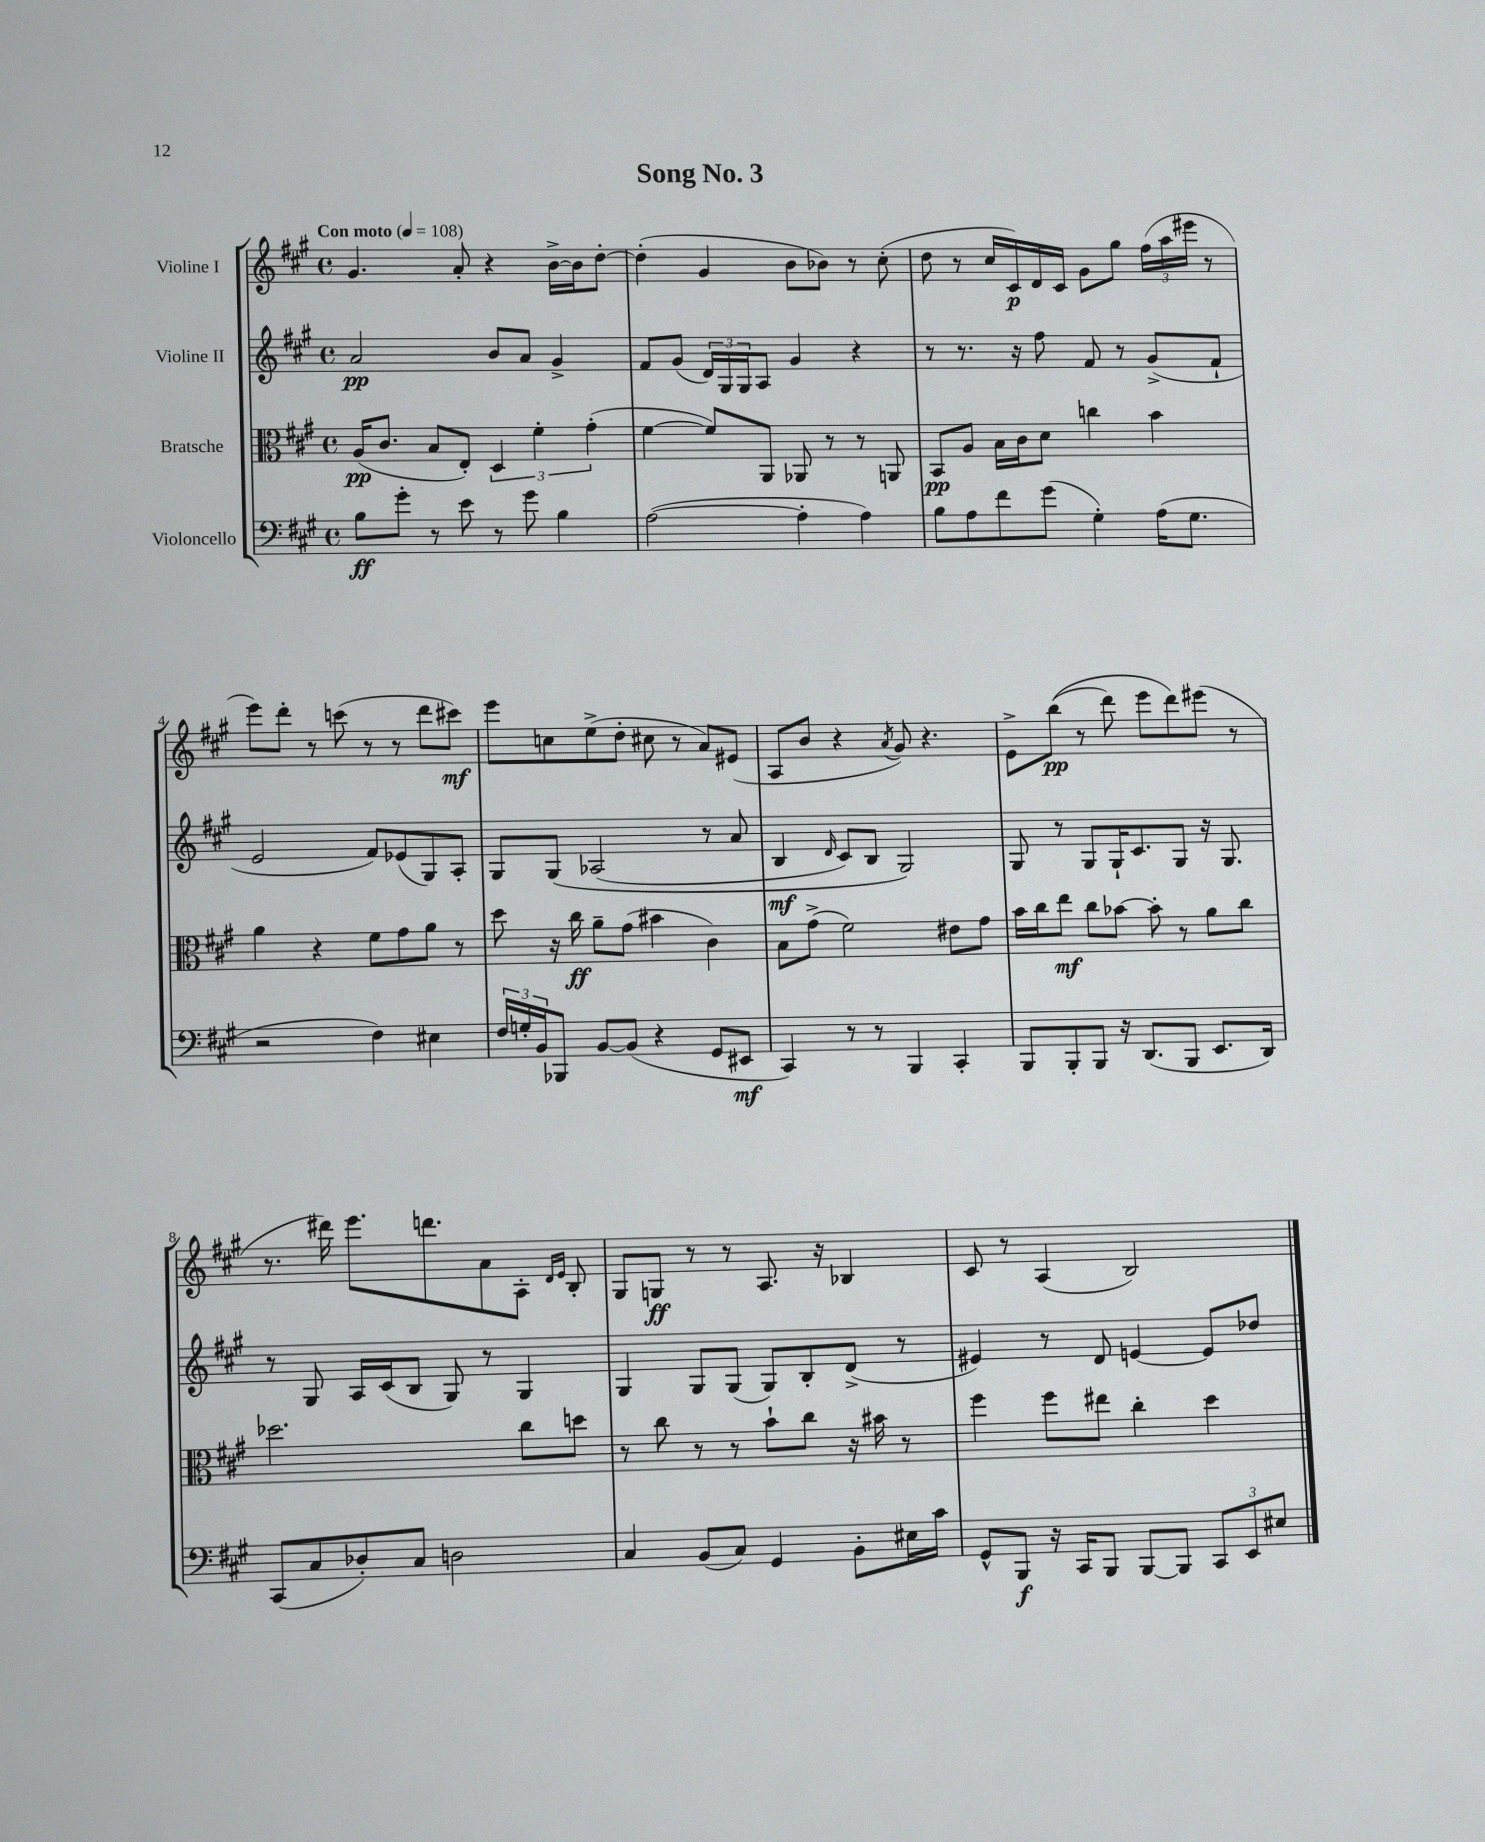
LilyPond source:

\header { title = "Song No. 3" }
<<
\new StaffGroup <<
\new Staff = "s0" \with { instrumentName = "Violine I" } {
    \clef treble \key a \major \defaultTimeSignature \time 4/4 \tempo "Con moto" 4 = 108
    gis'4. a'8-. r4 b'16~-> b'16 d''8~-. |
    d''4-.( gis'4 b'8 bes'8) r8 cis''8-.( |
    d''8 r8 cis''16 cis'16\p) d'16 cis'16 gis'8 gis''8 \tuplet 3/2 { fis''16( a''16 eis'''16 } r8 |
    e'''8) d'''8-. r8 c'''8( r8 r8 d'''8 cis'''8\mf) |
    e'''8 c''8 e''8->( d''8-. cis''8 r8 a'8) eis'8( |
    a8 b'8 r4 \acciaccatura { a'8 } gis'8) r4. |
    e'8-> b''8\pp(\( r8 d'''8) e'''8 d'''8\) eis'''8( r8 |
    r8. dis'''16) e'''8. d'''8. a'8 a8-. \grace { d'16 e'16 } b8-. |
    gis8 g8\ff r8 r8 a8. r16 bes4 |
    cis'8 r8 a4( b2) \bar "|." |
}
\new Staff = "s1" \with { instrumentName = "Violine II" } {
    \clef treble \key a \major \defaultTimeSignature \time 4/4
    a'2\pp b'8 a'8 gis'4-> |
    fis'8 gis'8( \tuplet 3/2 { d'16) gis16 gis16 } a8 gis'4 r4 |
    r8 r8. r16 fis''8 fis'8 r8 gis'8->( fis'8-! |
    e'2 fis'8) ees'8( gis8) a8-. |
    gis8 gis8\( aes2( r8 a'8 |
    b4\mf \grace { d'16 } cis'8) b8 gis2\) |
    gis8 r8 gis8 gis16-! cis'8. gis8 r16 gis8. |
    r8 gis8 a16 cis'16( b8 gis8) r8 gis4 |
    gis4 gis8 gis8( gis8) b8-. d'8->( r8 |
    eis'4) r8 d'8 e'4~ e'8 des''8 \bar "|." |
}
\new Staff = "s2" \with { instrumentName = "Bratsche" } {
    \clef alto \key a \major \defaultTimeSignature \time 4/4
    a16\pp( cis'8. b8 e8-.) \tuplet 3/2 { d4 fis'4-. gis'4-.( } |
    fis'4~ fis'8) a,8 aes,8 r8 r8 a,8 |
    b,8\pp a8 b16 cis'16 d'8 c''4 b'4 |
    a'4 r4 fis'8 gis'8 a'8 r8 |
    d''8 r16 cis''16\ff a'8-- gis'8( bis'4 cis'4) |
    b8 gis'8->( fis'2) eis'8 gis'8 |
    b'16 cis''16 e''8\mf cis''8 bes'8~ bes'8-. r8 a'8 cis''8 |
    des''2. cis''8 d''8 |
    r8 cis''8 r8 r8 b'8-! cis''8 r16 bis'16 r8 |
    fis''4 fis''8 eis''8 cis''4-. d''4 \bar "|." |
}
\new Staff = "s3" \with { instrumentName = "Violoncello" } {
    \clef bass \key a \major \defaultTimeSignature \time 4/4
    b8\ff gis'8-. r8 e'8 r8 gis'8 b4 |
    a2~( a4-. a4) |
    b8 a8 fis'8 gis'8( gis4-.) a16( gis8. |
    r2 fis4) eis4 |
    \tuplet 3/2 { fis16 g16-. b,16 } bes,,8 b,8~ b,8( r4 gis,8 eis,8\mf |
    cis,4) r8 r8 b,,4 cis,4-. |
    b,,8 b,,8-. b,,8 r16 d,8.( b,,8 e,8. d,16) |
    cis,8( cis8 des8-.) cis8 d2 |
    cis4 b,8( cis8) gis,4 b,8-. eis16 cis'16 |
    gis,8-^ b,,8\f r16 cis,16 b,,8 b,,8~ b,,8 \tuplet 3/2 { cis,8 e,8 eis8 } \bar "|." |
}
>>
>>
